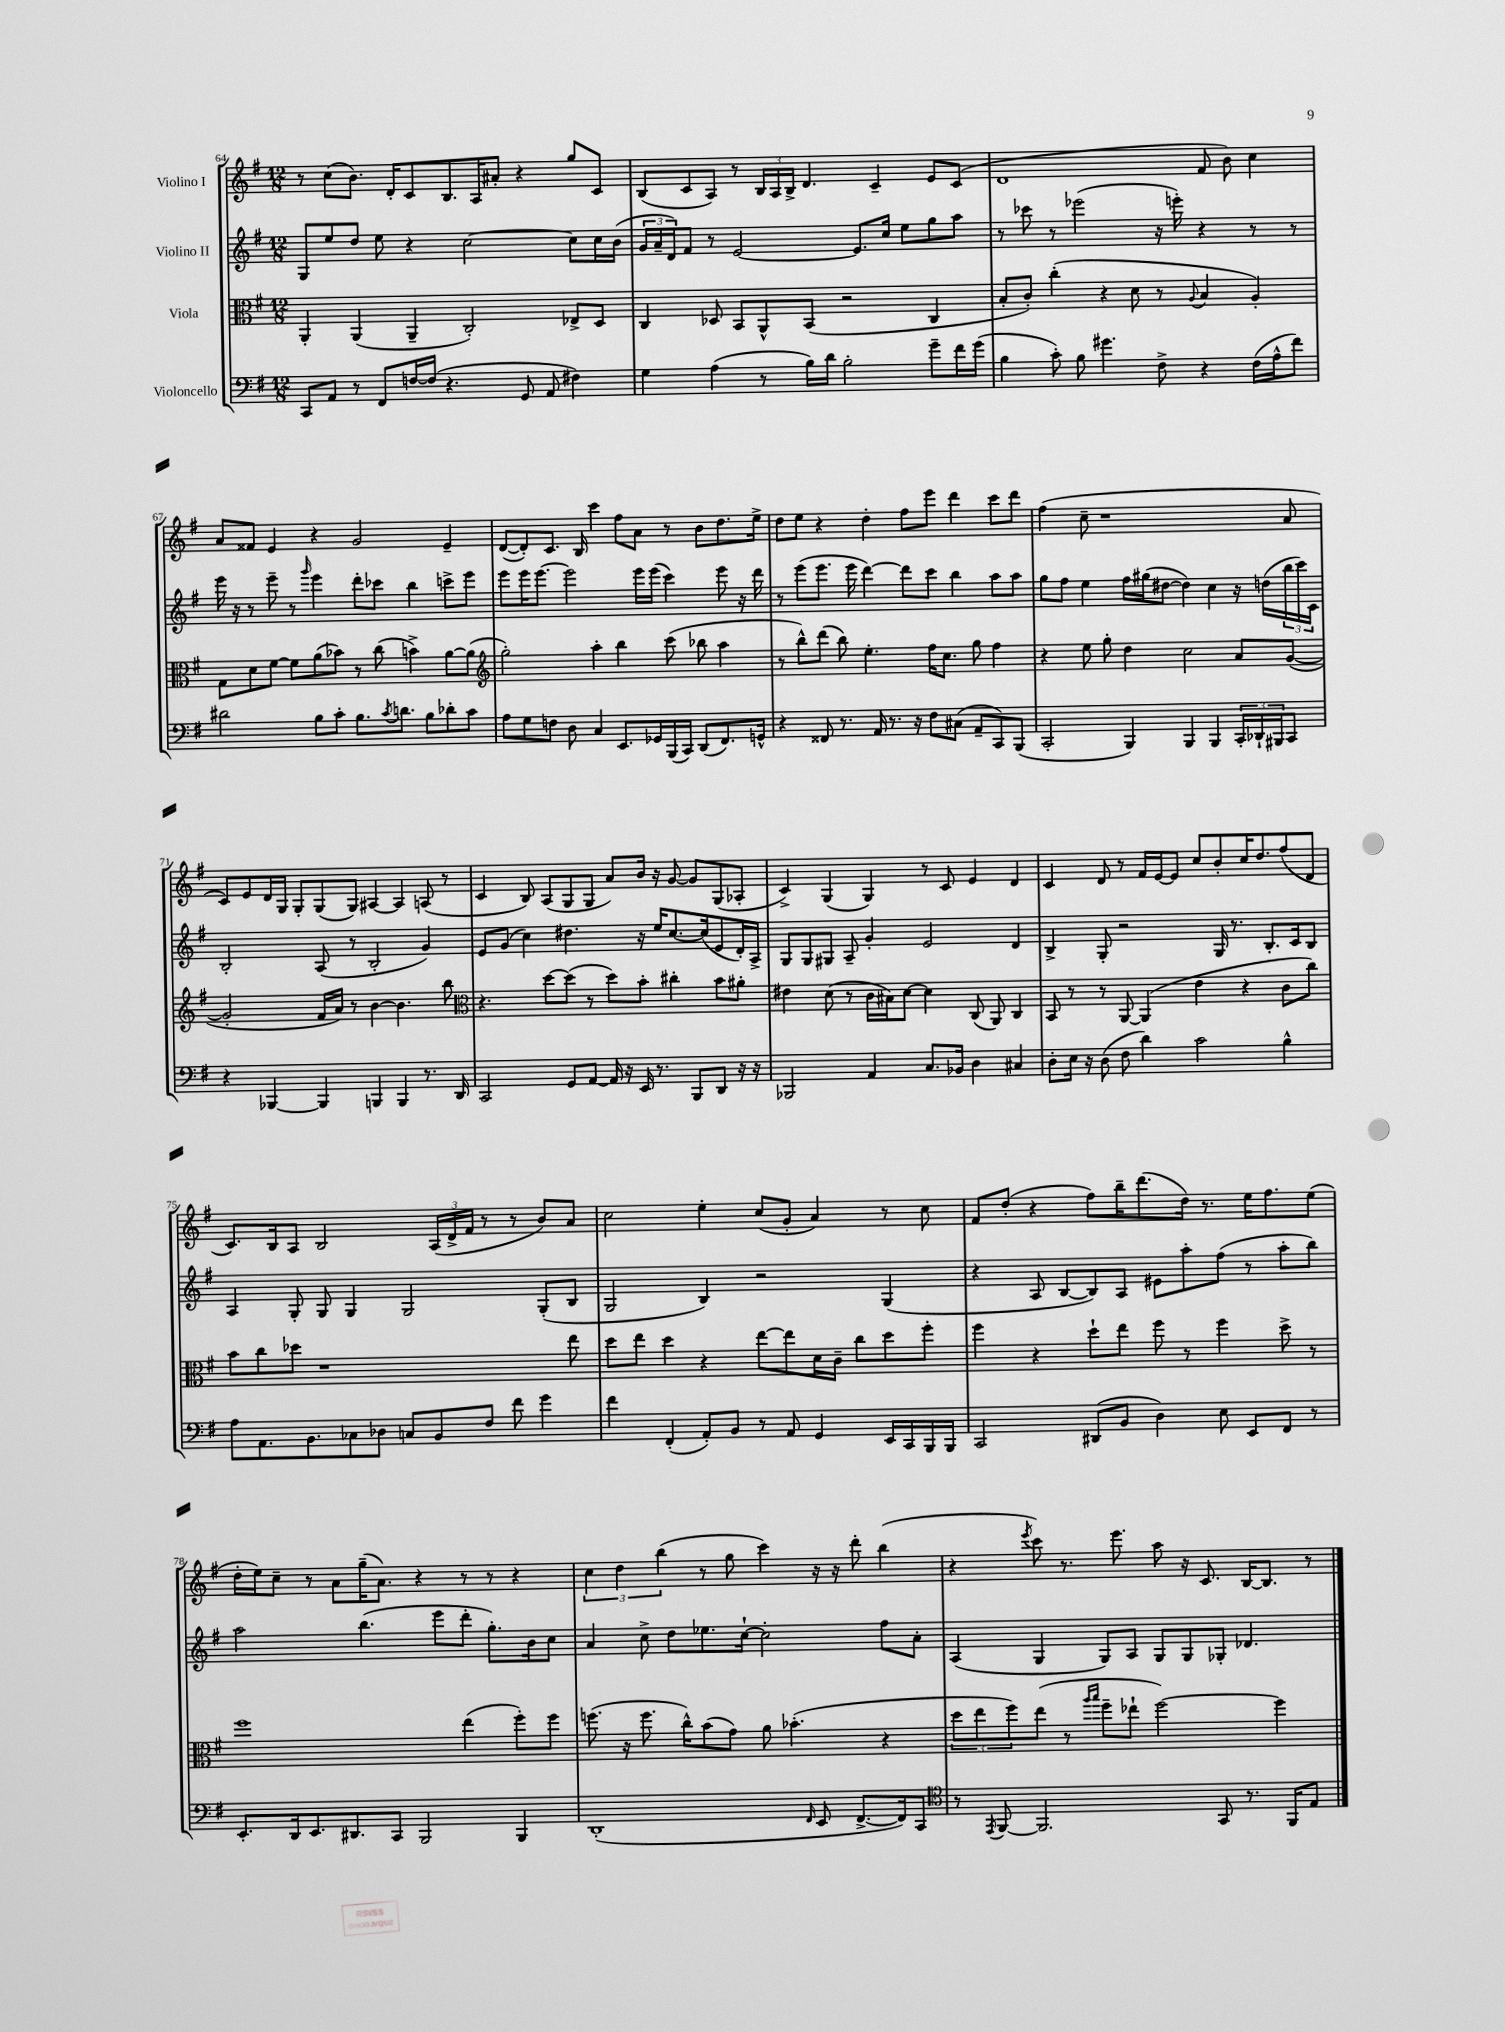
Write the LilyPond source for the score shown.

<<
\new StaffGroup <<
\new Staff = "s0" \with { instrumentName = "Violino I" } {
    \clef treble \key g \major \numericTimeSignature \time 12/8
    r8 c''8( b'8.) d'16-. c'8 b8. a16 ais'8-. r4 g''8 c'8 |
    b8( c'8 a8) r8 \tuplet 3/2 { b16 a16 b16-> } d'4. c'4-- e'8 c'8( |
    d'1 fis'8 b'8) c''4 |
    a'8 fisis'8 e'4 r4 g'2 e'4-- |
    d'8~( d'8-.) c'8. b16 c'''4 fis''8 a'8 r8 b'8 d''8. e''16-> |
    d''8 e''8 r4 d''4-. fis''8 e'''8 d'''4 c'''8 d'''8 |
    fis''4( c''8-- r1 a'8 |
    c'8) e'8 d'16 g16 g8-. g8( g8) ais4~ ais4 a8( r8 |
    c'4 b8) a8( g8 g8 a'8) b'16 r16 g'8~ g'8 g8( aes8-. |
    c'4->) g4( g4) r8 c'8 e'4 d'4 |
    c'4 d'8 r8 fis'16 e'16~ e'8 c''8 b'8-. c''16 d''8. fis''8( d'8 |
    c'8.) b16 a8 b2 \tuplet 3/2 { a16( d'16-> fis'16 } r8 r8 b'8) a'8 |
    c''2 e''4-. c''8( g'8-. a'4) r8 c''8 |
    fis'8 d''8-.( r4 fis''8) b''16-- d'''8.( d''16) r8. e''16 fis''8. e''8( |
    d''16-. e''16) c''8-- r8 a'8 g''16--( a'8.) r4 r8 r8 r4 |
    \tuplet 3/2 { c''4 d''4 b''4( } r8 g''8 c'''4) r16 r16 d'''8-. b''4( |
    r4 \acciaccatura { e'''8 } c'''8) r8. e'''8. a''8 r16 c'8. b16~ b8. r8 \bar "|." |
}
\new Staff = "s1" \with { instrumentName = "Violino II" } {
    \clef treble \key g \major \numericTimeSignature \time 12/8
    g8 e''8 d''8 e''8 r4 c''2~ c''8 c''16 b'16( |
    \tuplet 3/2 { g'16 a'16-- d'16) } fis'8 r8 e'2~ e'8. c''16 e''8 g''8 a''8 |
    r8 ces'''8 r8 ees'''2( r16 e'''16-.) r4 r8 r8 |
    e'''16 r16 r8 e'''8-- r8 \grace { g'''16 } e'''4 d'''8-. ces'''8 b''4 c'''8-> e'''8 |
    e'''8 e'''16 e'''8.~ e'''2 e'''16 e'''16( c'''4) e'''8 r16 d'''16 |
    r8 e'''8( e'''8. e'''16 d'''4~) d'''8 c'''8 b''4 a''8 a''8 |
    g''8 fis''8 e''4 fis''16 gis''16( dis''8~ dis''4) c''4 r16 d''16( \tuplet 3/2 { b''16 c'''16) c'16 } |
    b2-. a8( r8 b2-. g'4) |
    e'8 g'8( c''4) dis''4. r16 e''16 c''8.~ c''16( e'8 d'16-.) a16-> |
    g8 g8 gis8 a8-- g'4-. e'2 d'4 |
    b4-> g8-. r2 g16 r8. b8.-. c'16 b8 |
    a4 g8-. g8 g4 g2 g8-.( b8 |
    g2 b4) r2 g4( |
    r4 a8 b8~ b8) a8 eis'8 a''8-. fis''8( r8 a''8-. b''8) |
    a''2 b''4.( e'''8 d'''8-. g''8.-.) b'16 c''8 |
    a'4 c''8-> d''8 ees''8. c''16~-! c''2-. fis''8 a'8-. |
    a4( g4 g8) a8 g8 g8 ges8-. des'4. \bar "|." |
}
\new Staff = "s2" \with { instrumentName = "Viola" } {
    \clef alto \key g \major \numericTimeSignature \time 12/8
    a,4-. a,4( a,4-- c2-.) ees8-> d8 |
    c4 des8 b,8 a,8-^ b,8( r2 c4 |
    b8-. c'8-.) c''4-.( r4 d'8 r8 \appoggiatura { a8 } b4 a4-.) |
    g8 d'8 fis'8~ fis'8 a'8( bes'8) r8 c''8( b'4->) a'8~ a'8( |
    \clef treble g''2-.) a''4-. b''4 c'''8( bes''8 a''4 |
    r8 b''8-^) d'''8( b''8) e''4.-. fis''16 c''8. g''8 fis''4 |
    r4 e''8 g''8-. d''4 c''2 a'8 g'8~( |
    g'2-. fis'16 a'16) r8 b'4~ b'4. b''8 |
    \clef alto r4. d''8~ d''8( r8 d''8) b'8-. cis''4-. b'8 ais'8-. |
    eis'4 d'8( r8 c'16 bis16) d'8~ d'4 c8( a,8) c4 |
    b,8 r8 r8 a,8~ a,4( e'4 r4 c'8 c''8) |
    b'8 c''8 des''8 r1 e''8 |
    d''8 e''8 d''4 r4 e''8~ e''8 d'16 c'16-- c''8 d''8 fis''8-. |
    fis''4 r4 d''8-! e''8 fis''8 r8 fis''4 d''8-> r8 |
    fis''1 e''4( fis''8-.) fis''8 |
    f''8.( r16 f''8. c''16-^) b'8( g'8) a'8 bes'4.-.( r4 |
    \tuplet 3/2 { d''8 e''8 fis''8) } e''8( r8 \grace { a''16 b''16 } fis''8-- ees''8-! fis''2~) fis''4 \bar "|." |
}
\new Staff = "s3" \with { instrumentName = "Violoncello" } {
    \clef bass \key g \major \numericTimeSignature \time 12/8
    c,8 a,8 r8 fis,8 f16~ f16( r4. g,8 a,8 fis4) |
    g4 a4( r8 b16) d'16 b2-. g'8-- fis'16 g'16( |
    b4 c'8-.) b8 gis'4. fis8-> r4 fis16( a16-^ fis'8) |
    dis'2 b8 c'8-. b8. \acciaccatura { c'8 } d'8. b8 des'8-. c'8 |
    a8 g8 f8 d8 c4 e,8. ges,16 b,,16( c,16) d,8( fis,8.) g,16-^ |
    r4 fisis,8 r8. a,16 r8. r16 fis8 cis8( a,8-- c,8) b,,8( |
    c,2-. b,,4) b,,4 b,,4 \tuplet 3/2 { c,16-. des,16-! bis,,16 } c,8 |
    r4 bes,,4~ bes,,4 b,,4 b,,4 r8. d,16 |
    c,2 g,8 a,8~ a,16 r16 e,16 r8. b,,8 d,8 r16 r16 |
    bes,,2 a,4 c8. bes,16 d4 cis4 |
    d8-. e16 r16 d8( fis8 d'4) c'2 b4-^ |
    a8 a,8. b,8. ces8 des8 c8 b,8 fis8 fis'8 g'4 |
    fis'4 fis,4-.( a,8-.) b,8 r8 a,8 g,4 e,16 c,16 b,,16 b,,16 |
    c,2 dis,8( b,8 d4) e8 e,8 fis,8 r8 |
    e,8.-. d,16 e,8. dis,8. c,8 b,,2 b,,4 |
    d,1-.( \grace { fis,16 } e,8 fis,8.~-> fis,16) c,8 |
    \clef tenor r8 \acciaccatura { e,8 } fis,8~ fis,2. g,8 r8. fis,16 e8 \bar "|." |
}
>>
>>
\layout { \context { \Score currentBarNumber = #64 } }
